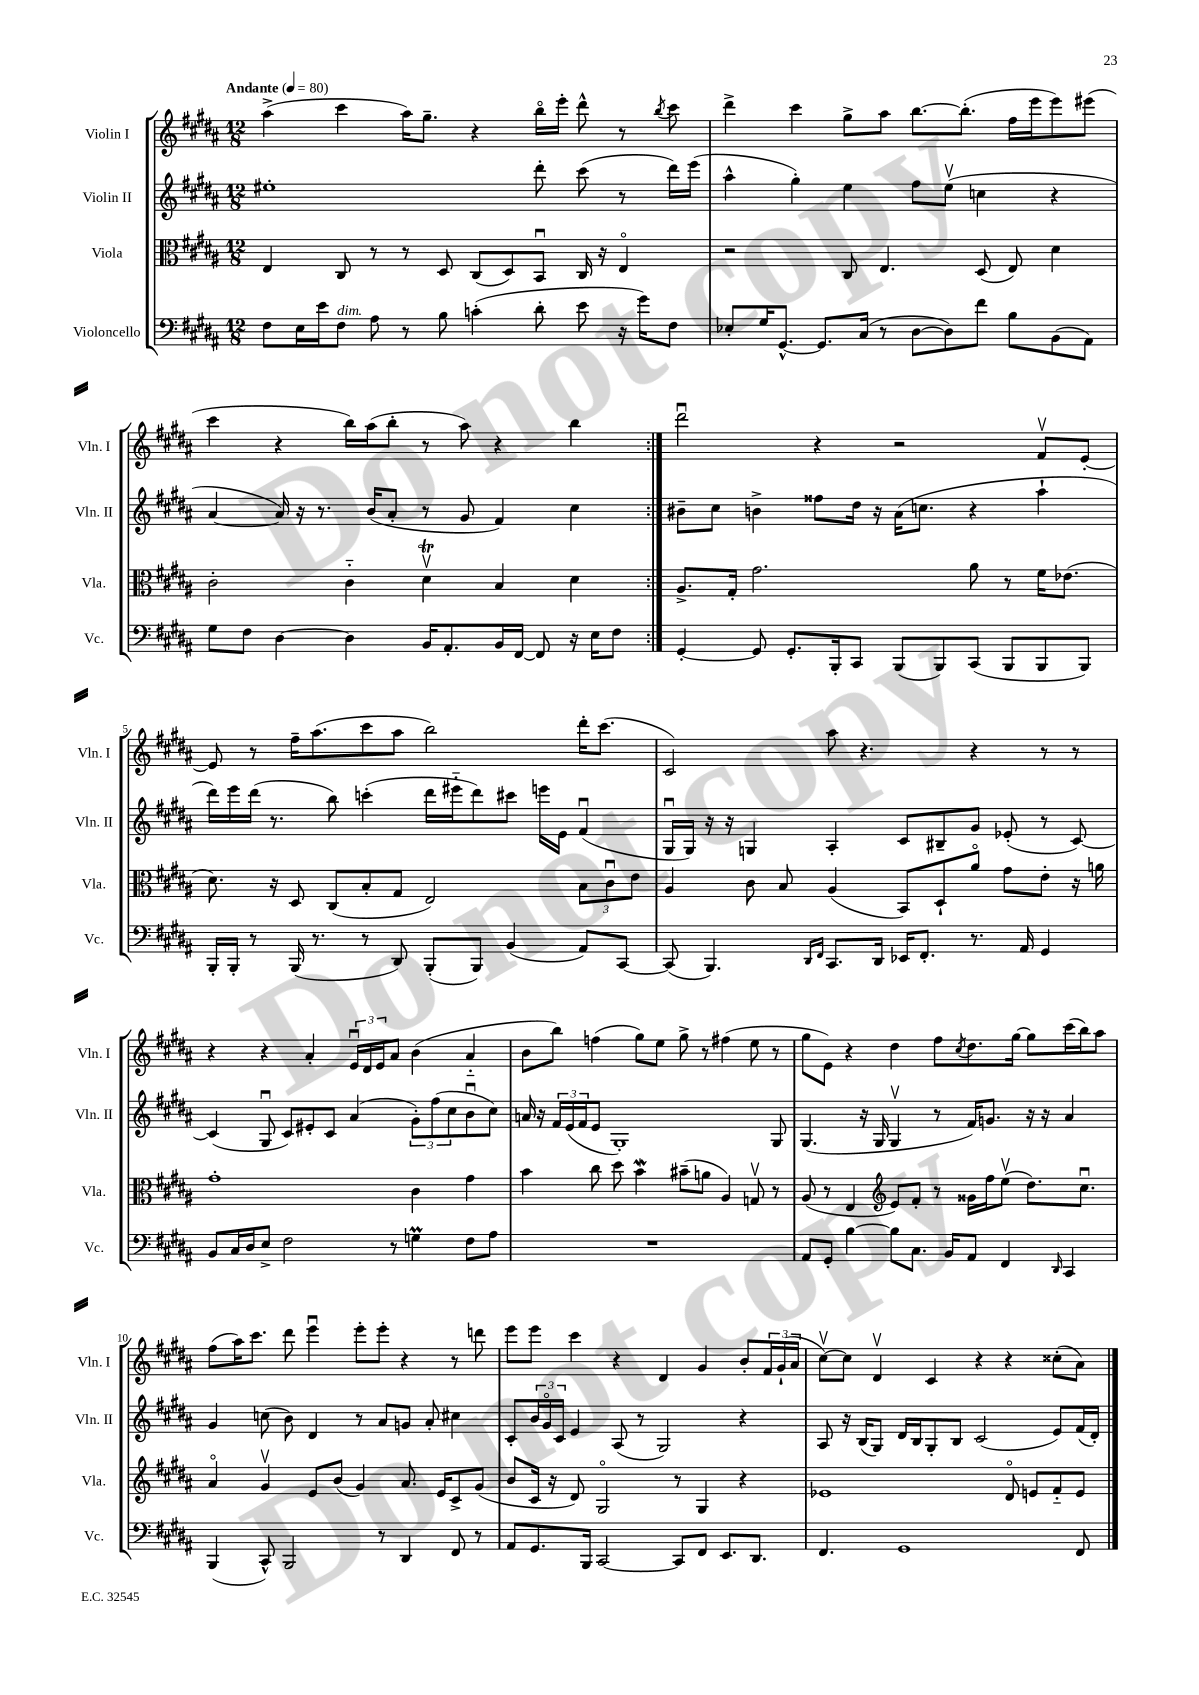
<<
\new StaffGroup <<
\new Staff = "s0" \with { instrumentName = "Violin I" shortInstrumentName = "Vln. I" } {
    \clef treble \key b \major \numericTimeSignature \time 12/8 \tempo "Andante" 4 = 80
    \repeat volta 2 { ais''4->( cis'''4 ais''16) gis''8.-- r4 b''16\flageolet e'''16-. dis'''8-^ r8 \acciaccatura { b''8 } cis'''8 |
    dis'''4-> cis'''4 gis''8-> ais''8 b''8.~ b''8.-.( fis''16 e'''16 e'''8) eis'''8( |
    cis'''4 r4 b''16) ais''16( b''8-. r8 ais''8) r4 b''4 | }
    dis'''2\downbow r4 r2 fis'8\upbow e'8~-. |
    e'8 r8 fis''16-- ais''8.( cis'''8 ais''8 b''2) dis'''16-. cis'''8.( |
    cis'2) ais''8 r4. r4 r8 r8 |
    r4 r4 ais'4-. \tuplet 3/2 { e'16\downbow dis'16 e'16 } ais'8 b'4( ais'4-_ |
    b'8 b''8) f''4( gis''8) e''8 gis''8-> r8 fis''4( e''8 r8 |
    gis''8 e'8) r4 dis''4 fis''8 \acciaccatura { cis''8 } dis''8. gis''16~ gis''8 cis'''16( b''16) ais''8 |
    fis''8( ais''16) cis'''8. dis'''8 e'''4\downbow e'''8-. e'''8-. r4 r8 d'''8 |
    e'''8 e'''8 cis'''4 r4 dis'4 gis'4 b'8-. \tuplet 3/2 { fis'16 gis'16-!( ais'16 } |
    cis''8~\upbow) cis''8 dis'4\upbow cis'4 r4 r4 cisis''8-.( ais'8) \bar "|." |
}
\new Staff = "s1" \with { instrumentName = "Violin II" shortInstrumentName = "Vln. II" } {
    \clef treble \key b \major \numericTimeSignature \time 12/8
    \repeat volta 2 { eis''1-. dis'''8-. cis'''8( r8 dis'''16) e'''16( |
    ais''4-^ gis''4-.) e''4 fis''8 e''8\upbow( c''4 r4 |
    ais'4~ ais'16) r16 r8. b'16( ais'8-. r8 gis'8 fis'4) cis''4 | }
    bis'8-- cis''8 b'4-> fisis''8 dis''16 r16 ais'16( c''8. r4 ais''4-! |
    dis'''16) e'''16 dis'''16( r8. b''8) c'''4-.( dis'''16 eis'''16-_ dis'''8) cis'''8 e'''16 e'16 fis'4\downbow( |
    gis16\downbow gis16) r16 r16 g4 ais4-. cis'8 bis8-- gis'8 ees'8-.( r8 cis'8~) |
    cis'4( gis8\downbow cis'8) eis'8-. cis'8 ais'4( \tuplet 3/2 { gis'8-.) fis''8( cis''8 } b'8\downbow cis''8) |
    a'16 r16 \tuplet 3/2 { fis'16 e'16( fis'16 } e'8 gis1-.) gis8 |
    gis4.( r16 gis16 gis4\upbow r8 fis'16) g'8. r16 r16 ais'4 |
    gis'4 c''8( b'8) dis'4 r8 ais'8 g'8 ais'8-. cis''4 |
    cis'8-. \tuplet 3/2 { b'16 gis'16\flageolet cis'16 } e'4 ais8( r8 gis2) r4 |
    ais8 r16 b16( gis8) dis'16 b16 gis8-. b8 cis'2( e'8) fis'16( dis'16-.) \bar "|." |
}
\new Staff = "s2" \with { instrumentName = "Viola" shortInstrumentName = "Vla." } {
    \clef alto \key b \major \numericTimeSignature \time 12/8
    \repeat volta 2 { e4 cis8 r8 r8 dis8 cis8( dis8) b,8\downbow cis16 r16 e4\flageolet |
    r2 cis8 e4. dis8( e8) dis'4 |
    cis'2-. cis'4-_ dis'4\upbow\trill b4 dis'4 | }
    ais8.-> gis16-. gis'2. ais'8 r8 fis'16 ees'8.( |
    dis'8.) r16 dis8 cis8( b8-. gis8 e2) \tuplet 3/2 { b8 cis'8\downbow e'8 } |
    ais4 cis'8 b8 ais4( b,8) dis8-! ais'8\flageolet gis'8 e'8-. r16 a'16 |
    gis'1-. cis'4 gis'4 |
    b'4 cis''8 dis''8 b'4\mordent bis'8--( a'8 ais4) g8\upbow r8 |
    ais8( r8 e4 \clef treble e'8) fis'8-. r8 gisis'16 fis''16 e''8\upbow( dis''8.) cis''8.\downbow |
    ais'4\flageolet gis'4\upbow e'8 b'8( gis'4) ais'8. e'16 cis'8-> gis'8( |
    b'8 cis'16 r16 dis'8) gis2\flageolet r8 gis4 r4 |
    ees'1 dis'8\flageolet e'8 fis'8-_ e'8 \bar "|." |
}
\new Staff = "s3" \with { instrumentName = "Violoncello" shortInstrumentName = "Vc." } {
    \clef bass \key b \major \numericTimeSignature \time 12/8
    \repeat volta 2 { fis8 e16 e'16 fis8^\markup { \italic "dim." } ais8 r8 b8 c'4-.( dis'8-. e'8 r16 gis'16) fis8 |
    ees8-. gis16 gis,8.~-^ gis,8. cis16( r8 dis8~ dis8) fis'8 b8 b,8( ais,8) |
    gis8 fis8 dis4~ dis4 b,16 ais,8.-. b,16 fis,16~ fis,8 r16 e16 fis8 | }
    gis,4~-. gis,8 gis,8.-. b,,16-. cis,8 b,,8( b,,8) cis,8( b,,8 b,,8 b,,8) |
    b,,16-. b,,16-. r8 b,,16( r8. r8 dis,8) b,,8-.( b,,8) b,4( ais,8) cis,8~ |
    cis,8( b,,4.) \grace { dis,16 fis,16 } cis,8. dis,16 ees,16 fis,8.-. r8. ais,16 gis,4 |
    b,8 cis16 dis16 e8-> fis2 r8 g4\prall fis8 ais8 |
    R1. |
    ais,8 gis,8-. b4~ b8 cis8. b,16 ais,8 fis,4 \grace { dis,16 } cis,4 |
    b,,4( cis,8-^) b,,2 r8 dis,4 fis,8 r8 |
    ais,8 gis,8. b,,16 cis,2~ cis,8 fis,8 e,8. dis,8. |
    fis,4. gis,1 fis,8 \bar "|." |
}
>>
>>
\layout { \context { \Score \override BarNumber.break-visibility = ##(#f #t #t) barNumberVisibility = #(every-nth-bar-number-visible 5) } }
